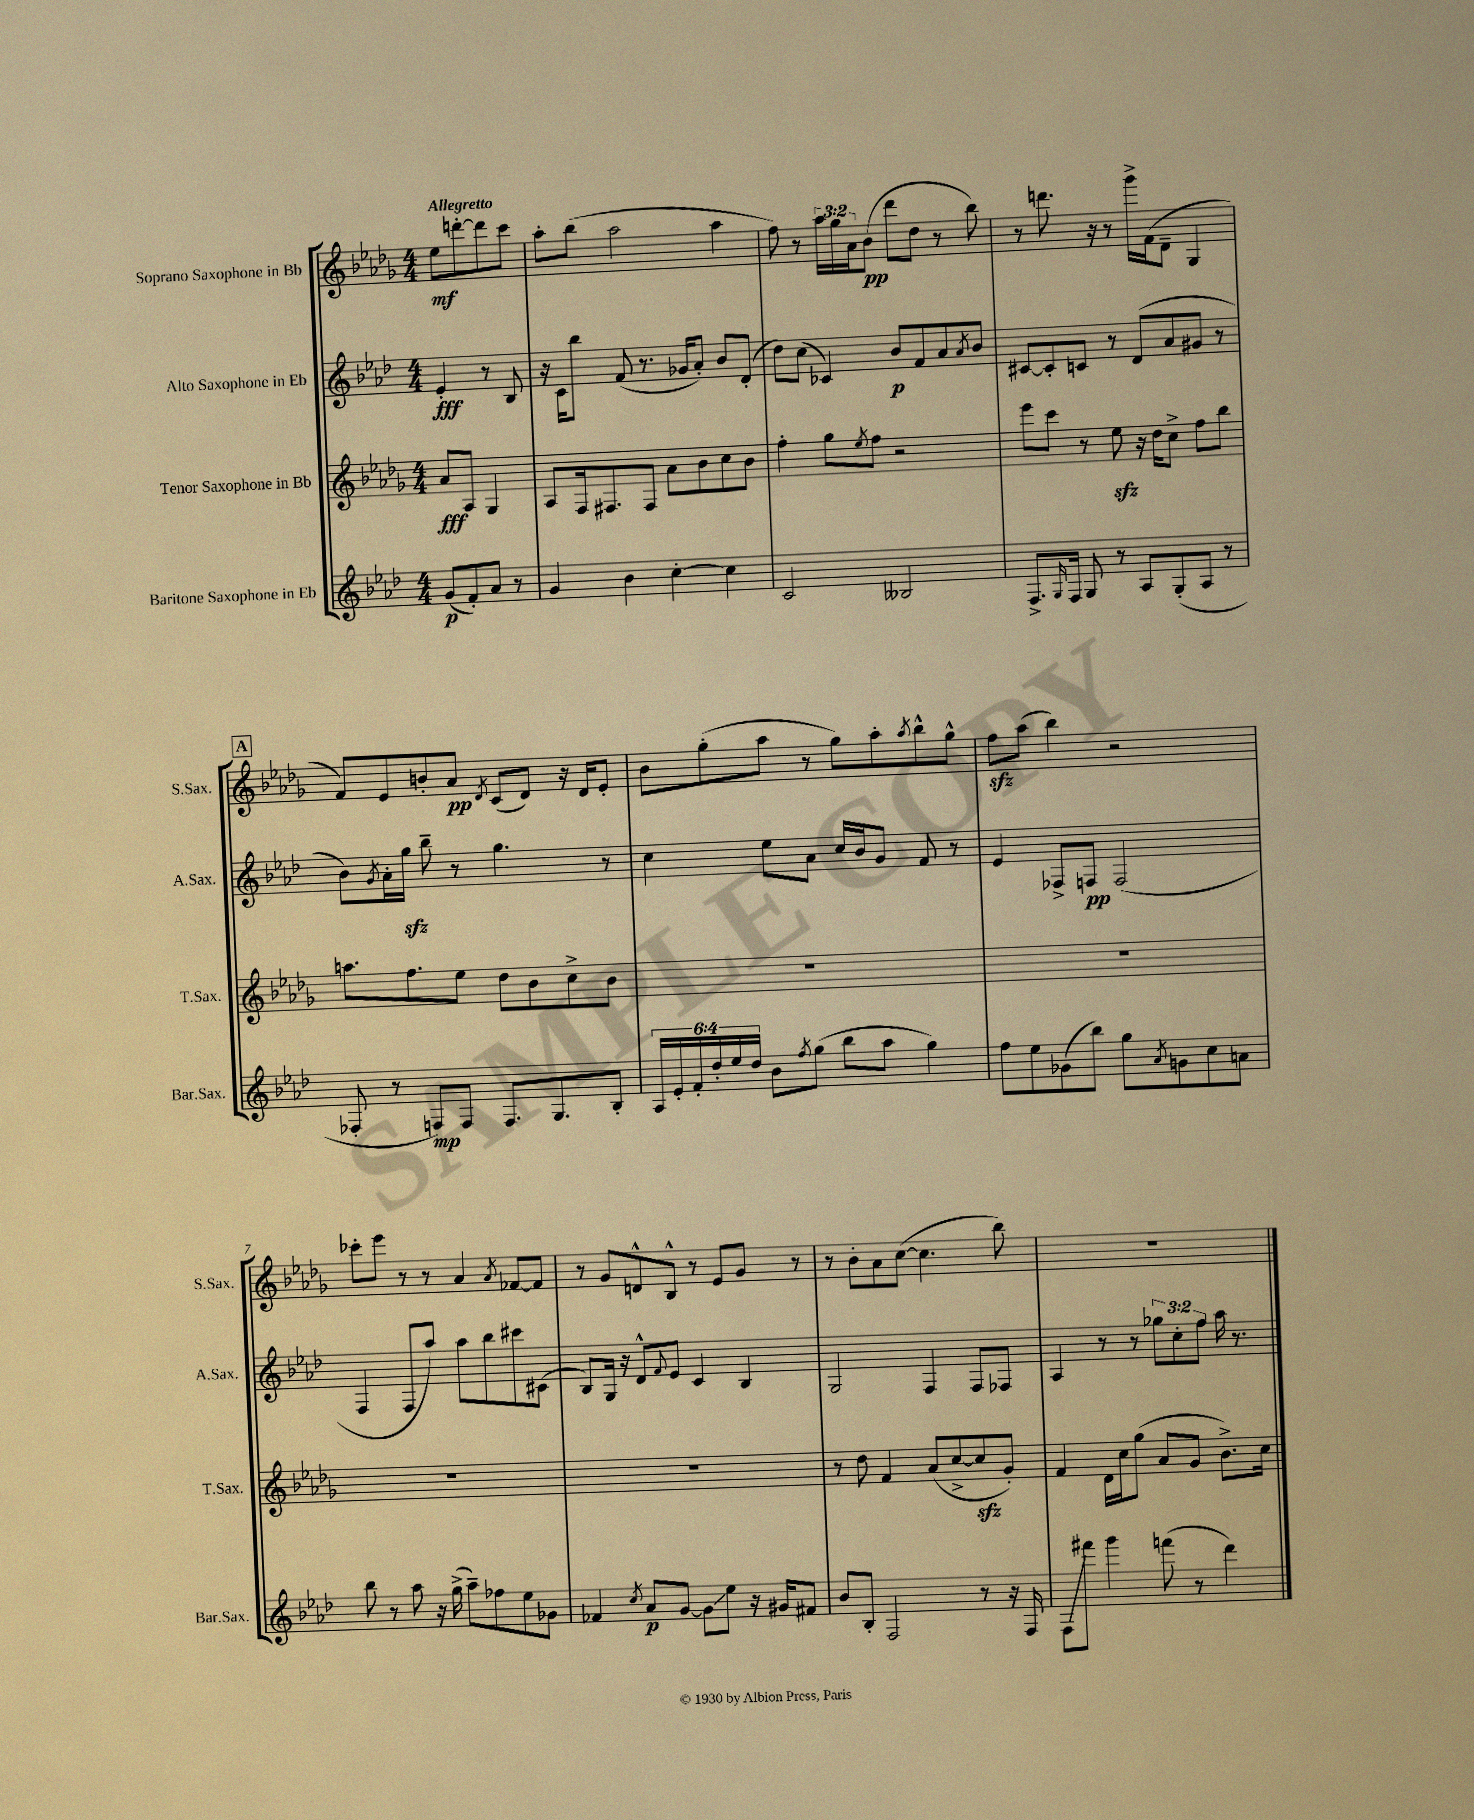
<<
\new StaffGroup <<
\new Staff = "s0" \with { instrumentName = "Soprano Saxophone in Bb" shortInstrumentName = "S.Sax." } {
    \clef treble \key des \major \numericTimeSignature \time 4/4 \override Staff.TupletNumber.text = #tuplet-number::calc-fraction-text \partial 2 \tempo "Allegretto"
    ees''8\mf d'''8~-. d'''8 c'''8 |
    aes''8-. bes''8( aes''2 aes''4 |
    f''8) r8 \tuplet 3/2 { aes''16 ges''16 aes'16 } bes'8\pp( des'''8 des''8 r8 bes''8) |
    r8 d'''8. r16 r8 ges'''16-> f'16( des'8-- ges4 |
    \mark \markup { \box "A" } f'8) ees'8 b'8-. aes'8\pp \acciaccatura { des'8 } c'8( des'8) r16 des'16 ees'8-. |
    bes'8 ges''8-.( aes''8 r8 ges''8) aes''8-. \acciaccatura { aes''8 } bes''8-^ ges''8-^ |
    f''8\sfz aes''8( bes''4) r2 |
    ces'''8-. ees'''8 r8 r8 aes'4 \acciaccatura { aes'8 } fes'8~ fes'8 |
    r8 ges'8 d'8-^ bes8-^ r8 ees'8 ges'8 r8 |
    r8 bes'8-. aes'8 c''8~( c''4. bes''8) |
    R1 \bar "|." |
}
\new Staff = "s1" \with { instrumentName = "Alto Saxophone in Eb" shortInstrumentName = "A.Sax." } {
    \clef treble \key aes \major \numericTimeSignature \time 4/4 \override Staff.TupletNumber.text = #tuplet-number::calc-fraction-text \partial 2
    ees'4-.\fff r8 bes8 |
    r16 c'16 bes''8 f'8( r8. ges'16 aes'8-.) bes'8 des'8-.( |
    des''8) c''8( ces'4) bes'8\p f'8 aes'8 \acciaccatura { aes'8 } bes'8 |
    cis'8~ cis'8-. c'8 r8 des'8( aes'8 gis'8 r8 |
    \mark \markup { \box "A" } bes'8) \acciaccatura { g'8 } aes'16-. g''16\sfz bes''8-- r8 g''4. r8 |
    c''4 ees''8 aes'8 c''16 bes'16 g'8 f'8 r8 |
    ees'4 fes8-> f8\pp f2( |
    f4 f8 aes''8) aes''8 bes''8 cis'''8 cis'8( |
    bes8) g16 r16 des'8-^ \appoggiatura { f'8 } ees'8 c'4 bes4 |
    g2 f4 f8 fes8 |
    aes4 r8 r8 \tuplet 3/2 { ges''8 c''8-. f''8 } aes''16 r8. \bar "|." |
}
\new Staff = "s2" \with { instrumentName = "Tenor Saxophone in Bb" shortInstrumentName = "T.Sax." } {
    \clef treble \key des \major \numericTimeSignature \time 4/4 \partial 2
    aes'8\fff aes8 ges4 |
    aes8 f16 fis8. fis8 aes'8 bes'8 c''8 bes'8 |
    f''4-. ges''8 \acciaccatura { ees''8 } f''8 r2 |
    ees'''8 c'''8 r8 ees''8\sfz r16 des''16 c''8-> f''8 bes''8 |
    \mark \markup { \box "A" } a''8. f''8. ees''8 des''8 bes'8 c''8-> bes'8 |
    R1 |
    R1 |
    R1 |
    R1 |
    r8 des''8 f'4 aes'8( c''8~-> c''8\sfz ges'8-.) |
    f'4 des'16 c''16 ges''8( aes'8 ges'8 bes'8.->) c''16 \bar "|." |
}
\new Staff = "s3" \with { instrumentName = "Baritone Saxophone in Eb" shortInstrumentName = "Bar.Sax." } {
    \clef treble \key aes \major \numericTimeSignature \time 4/4 \override Staff.TupletNumber.text = #tuplet-number::calc-fraction-text \partial 2
    g'8\p( f'8-.) aes'8 r8 |
    g'4 bes'4 c''4~-. c''4 |
    c'2 beses2 |
    f8.-> \grace { g16 } f16 g8 r8 aes8 g8-.( aes8 r8 |
    \mark \markup { \box "A" } fes8-. r8 f8\mp) f8 f8. g8. bes8-. |
    \tuplet 6/4 { aes16 ees'16-. f'16-. des''16-. ees''16 des''16 } bes'8 \acciaccatura { f''8 } g''8( bes''8 aes''8 g''4) |
    f''8 ees''8 ges'8( bes''8) g''8 \acciaccatura { aes'8 } g'8 c''8 a'8 |
    bes''8 r8 aes''8 r16 g''16->( aes''8--) fes''8 ees''8 ges'8 |
    fes'4 \acciaccatura { c''8 } aes'8\p g'8~ g'8\glissando ees''8 r16 gis'16 fis'8 |
    bes'8 bes8-. f2 r8 r16 f16 |
    f8\glissando fis'''8 g'''4 f'''8( r8 des'''4) \bar "|." |
}
>>
>>
